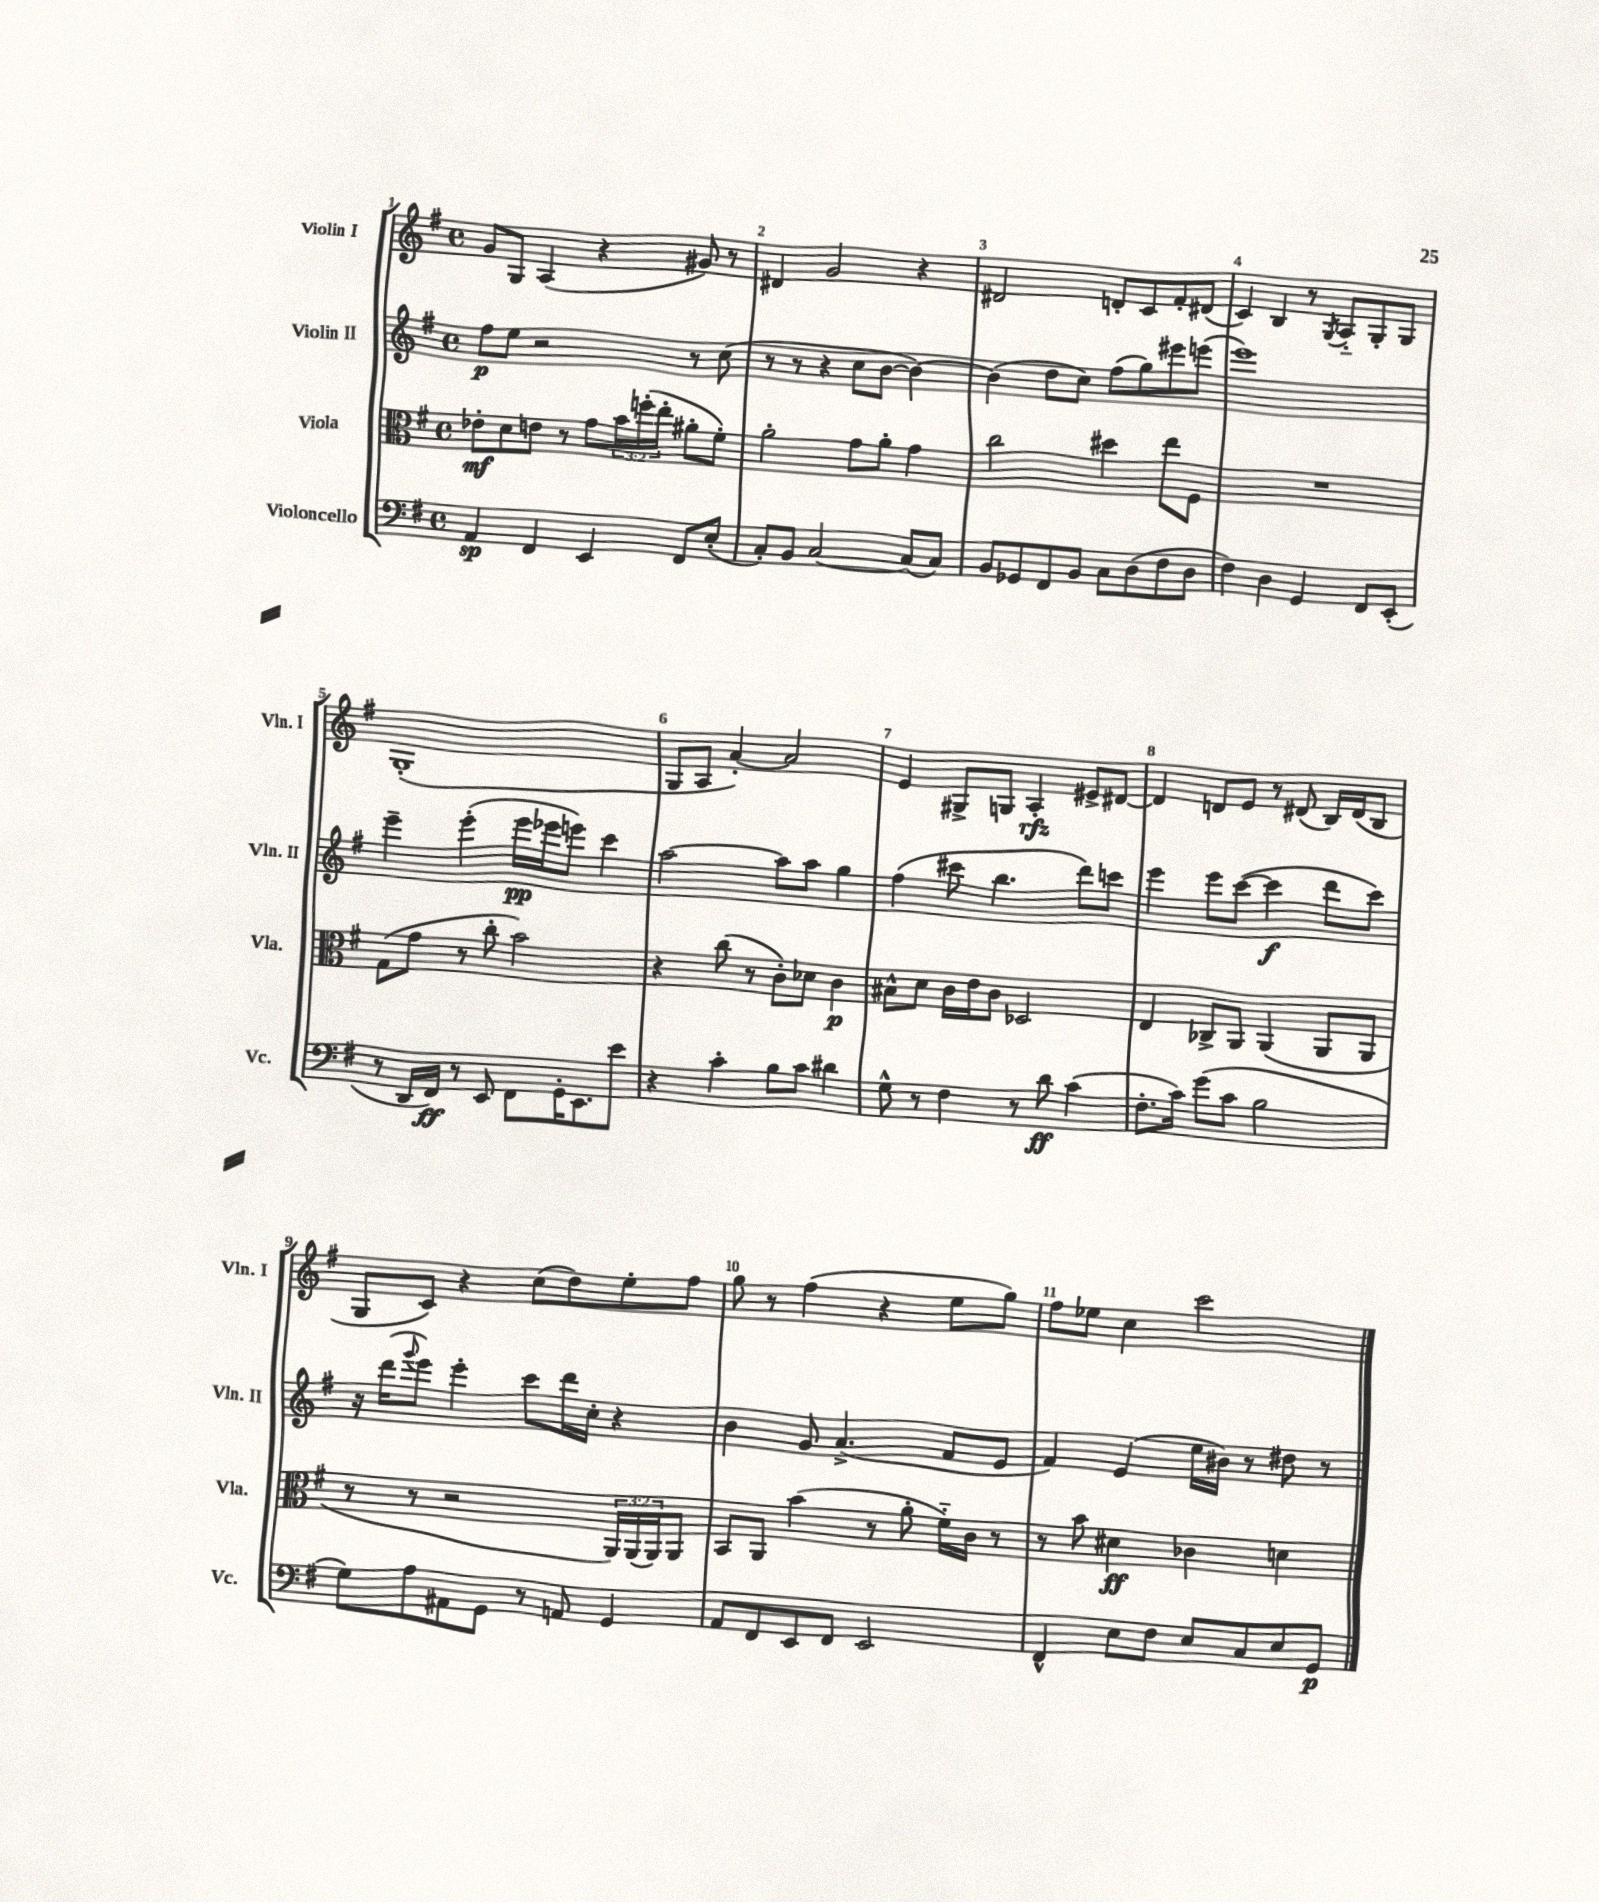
<<
\new StaffGroup <<
\new Staff = "s0" \with { instrumentName = "Violin I" shortInstrumentName = "Vln. I" } {
    \clef treble \key g \major \defaultTimeSignature \time 4/4
    g'8 g8 a4( r4 gis'8) r8 |
    dis'4 g'2 r4 |
    dis'2 d'8-. c'8 fis'8-. dis'8( |
    c'4) b4 r8 \acciaccatura { g8 } a8-_ g8-. g8 |
    g1-.( |
    g8 a8 a'4~-.) a'2 |
    e'4 gis8-> g8 a4-.\rfz eis'8-> dis'8~ |
    dis'4 d'8 e'8 r8 dis'8( b16) dis'16( b8 |
    g8 c'8) r4 c''8( d''8) e''8-. fis''8 |
    g''8 r8 fis''4( r4 e''8 g''8) |
    fis''8 ees''8 c''4 c'''2 \bar "|." |
}
\new Staff = "s1" \with { instrumentName = "Violin II" shortInstrumentName = "Vln. II" } {
    \clef treble \key g \major \defaultTimeSignature \time 4/4
    fis''8\p e''8 r2 r8 c''8( |
    r8 r8 r4 c''8 b'8~ b'4~) |
    b'4( d''8 c''8) fis''8( g''8) eis'''8 e'''8( |
    e'''1) |
    e'''4-- e'''4-.( e'''16\pp ees'''16 e'''8) c'''4 |
    a''2~ a''8 a''8 g''4 |
    fis''4( cis'''8 b''4. d'''8) c'''8 |
    e'''4 e'''8 c'''8~( c'''4\f d'''8 c'''8) |
    r16 d'''16( \appoggiatura { g'''8 } e'''8) e'''4-. c'''8 d'''16 c''16-. r4 |
    b'4 g'8 a'4.->( fis'8 e'8 |
    fis'4) e'4( e''16 bis'16) r8 dis''8 r8 \bar "|." |
}
\new Staff = "s2" \with { instrumentName = "Viola" shortInstrumentName = "Vla." } {
    \clef alto \key g \major \defaultTimeSignature \time 4/4 \override Staff.TupletNumber.text = #tuplet-number::calc-fraction-text
    ees'8-.\mf d'8 e'8 r8 g'8 \tuplet 3/2 { b'16 f''16-.( e''16-. } ais'8-. fis'8-.) |
    a'2-. g'8 a'8-. g'4 |
    c''2 dis''4 e''8 fis8 |
    R1 |
    g8( g'8 r8 c''8-. b'2) |
    r4 c''8( r8 c'8-.) des'8 c'4\p |
    bis8-^ d'8 c'16 e'16 c'8 des2 |
    e4 ces8-> a,8 a,4( a,8 a,8 |
    r8 r8 r2 \tuplet 3/2 { a,16) a,16( a,16) } a,8 |
    b,8 a,8 b'4( r8 a'8-. fis'16-_) c'16 r8 |
    r8 b'8 dis'4\ff ces'4 d'4 \bar "|." |
}
\new Staff = "s3" \with { instrumentName = "Violoncello" shortInstrumentName = "Vc." } {
    \clef bass \key g \major \defaultTimeSignature \time 4/4
    a,4\sp fis,4 e,4 fis,8 e8-.( |
    c8-.) b,8 c2~ c8( c8) |
    b,8 ges,8 fis,8 b,8 c8 d8( fis8 d8 |
    fis4) d4 g,4 fis,8 e,8-.( |
    r8 d,16 fis,16\ff) r8 e,8 fis,8 g,16-. e,8. e'8 |
    r4 c'4-. b8 c'8 dis'4 |
    g8-^ r8 fis4 r8 d'8\ff c'4( |
    fis8.-. c'16) g'8( c'8 b2 |
    g8) a8 ais,8 g,8 r8 a,8 g,4 |
    a,8 fis,8 e,8 fis,8 e,2 |
    fis,4-^ e8 fis8 e8 c8 e8 g,8\p \bar "|." |
}
>>
>>
\layout { \context { \Score \override BarNumber.break-visibility = ##(#f #t #t) barNumberVisibility = #all-bar-numbers-visible } }
